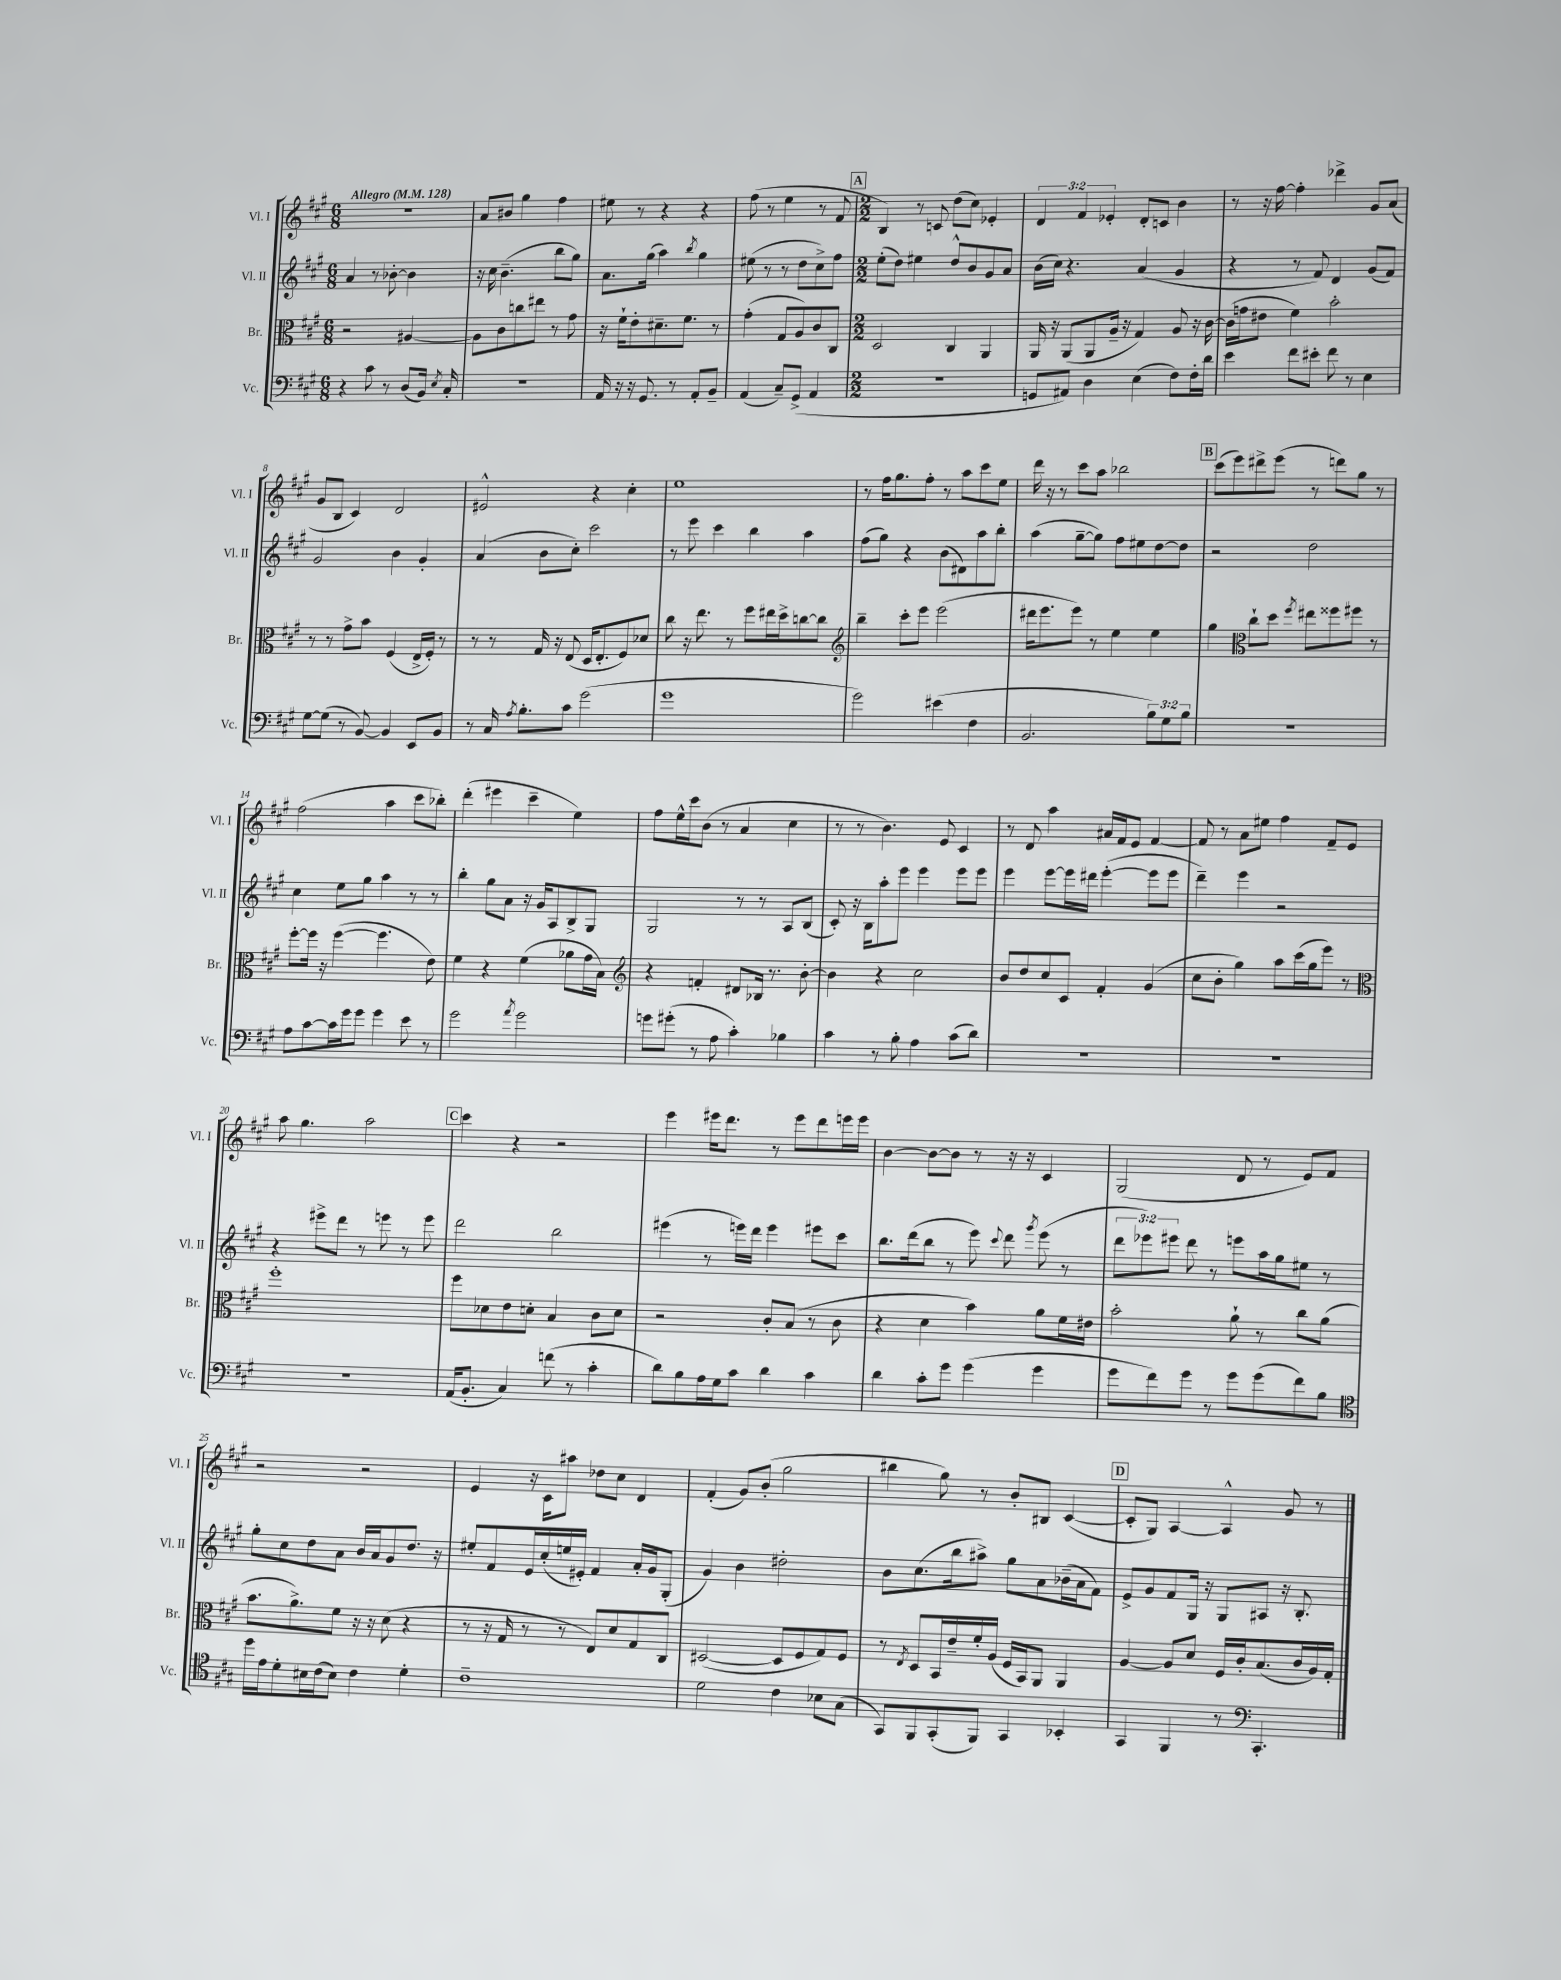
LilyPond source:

<<
\new StaffGroup <<
\new Staff = "s0" \with { instrumentName = "Vl. I" shortInstrumentName = "Vl. I" } {
    \clef treble \key a \major \numericTimeSignature \time 6/8 \override Staff.TupletNumber.text = #tuplet-number::calc-fraction-text \tempo "Allegro" 4 = 128
    \autoBeamOff R2. |
    a'8[ bis'8] gis''4 fis''4 |
    eis''8 r8 r4 r4 |
    fis''8( r8 e''4 r8 fis'8 |
    \mark \markup { \box "A" } \numericTimeSignature \time 2/2 b4) r8 c'8 d''8[( cis''8]) ees'4-. |
    \tuplet 3/2 { d'4 fis'4 ees'4-. } d'8[-. c'8] b'4 |
    r8 r16 fis''16~ fis''4-. des'''4-> gis'8[ a'8]( |
    gis'8[ b8] cis'4) d'2 |
    eis'2-^ r4 cis''4-. |
    e''1 |
    r8 fis''16[ gis''8. fis''8]-. r8 a''8[ cis'''8 e''8] |
    d'''16 r16 r8 cis'''8[ a''8] bes''2 |
    \mark \markup { \box "B" } cis'''8[( e'''8) dis'''8-> e'''8]( r8 d'''8[) gis''8] r8 |
    fis''2( a''4 cis'''8[ bes''8]-.) |
    d'''4-.( eis'''4 cis'''4-- e''4) |
    fis''8[ e''16-^ cis'''16 b'8]( r8 a'4 cis''4 |
    r8 r8 b'4.) e'8 cis'4 |
    r8 d'8 a''4 ais'16[ fis'16 e'8] fis'4~ |
    fis'8 r8 a'8[ eis''8] fis''4 fis'8[-- e'8] |
    a''8 gis''4. a''2 |
    \mark \markup { \box "C" } cis'''4 r4 r2 |
    e'''4 eis'''16[ d'''8.] r8 eis'''8[ d'''8 e'''16 e'''16] |
    b'4~ b'8[~ b'8] r8 r16 r16 cis'4 |
    gis2( d'8 r8 e'8[) fis'8] |
    r2 r2 |
    e'4 r16 cis'16[ ais''8] des''8[ cis''8] d'4 |
    fis'4-.( gis'8[) b'8]-.( gis''2 |
    bis''4 gis''8) r8 b'8[-. bis8] cis'4~( |
    \mark \markup { \box "D" } cis'8[-. gis8]) a4~ a4-^ gis'8 r8 \bar "|." |
}
\new Staff = "s1" \with { instrumentName = "Vl. II" shortInstrumentName = "Vl. II" } {
    \clef treble \key a \major \numericTimeSignature \time 6/8 \override Staff.TupletNumber.text = #tuplet-number::calc-fraction-text
    \autoBeamOff a'4 r8 bes'8~-. bes'4 |
    r16 cis''16 b'4.--( b''8[ gis''8]) |
    a'8.[ gis''16]( a''4) \acciaccatura { b''8 } gis''4 |
    eis''8( r8 r8 d''8[ cis''8->) fis''8] |
    \mark \markup { \box "A" } \numericTimeSignature \time 2/2 e''8[-.( d''8]) eis''4 d''8[-^ b'8 gis'8 a'8] |
    b'16[( cis''16]) r4. a'4( gis'4 |
    r4 r8 fis'8) d'4 gis'8[( fis'8]) |
    gis'2 b'4 gis'4-. |
    a'4( b'8[ cis''8]-.) cis'''2 |
    r8 e'''8 cis'''4 b''4 a''4 |
    fis''8[( gis''8]) r4 b'8[( dis'8) a''8 b''8]-. |
    a''4( gis''8[~-- gis''8]) fis''8[ eis''8 d''8~ d''8] |
    \mark \markup { \box "B" } r2 d''2 |
    cis''4 e''8[ gis''8] a''4 r8 r8 |
    b''4-. gis''8[ a'8] r16 gis'16[ a8 b8-> gis8] |
    gis2 r8 r8 a8[ b8]( |
    cis'8-.) r16 b16[ a''8-. e'''8] e'''4 e'''8[ e'''8] |
    e'''4 e'''8[~ e'''16 dis'''16] e'''4~-.( e'''8[ e'''8] |
    d'''4--) e'''4 r2 |
    r4 eis'''8[-> d'''8] r8 e'''8 r8 e'''8 |
    \mark \markup { \box "C" } d'''2 b''2 |
    eis'''4( r8 e'''16[) d'''16] e'''4 eis'''8[ cis'''8] |
    b''8.[ d'''16( b''8] r8 e'''8) \appoggiatura { cis'''8 } d'''8 \acciaccatura { gis'''8 } e'''8( r8 |
    \tuplet 3/2 { d'''8[ ees'''8) eis'''8] } d'''8 r8 e'''8[ a''16 gis''16 eis''8] r8 |
    gis''8[-. cis''8 d''8 a'8] b'16[ a'16 gis'8 d''8.] r16 |
    eis''8[-. fis'8 e'16 cis''16-.( e''16 eis'16]-.) fis'4 a'16[-. gis'16 gis8]-.( |
    gis'4) b'4 dis''2-. |
    b'8[ cis''8.( b''16 ais''8]->) gis''8[ a'8 bes'16--( a'16 fis'8]) |
    \mark \markup { \box "D" } e'8[-> gis'8 fis'8 gis16] r16 gis8[ ais8] r16 b8.-. \bar "|." |
}
\new Staff = "s2" \with { instrumentName = "Br." shortInstrumentName = "Br." } {
    \clef alto \key a \major \numericTimeSignature \time 6/8
    \autoBeamOff r2 ais4~ |
    ais8[ cis'8 c''8 eis''8] r8 gis'8 |
    r16 fis'16[-! e'8-. dis'8.-- fis'8.] r8 |
    gis'4-.( gis8[ a8) cis'8 cis8] |
    \mark \markup { \box "A" } \numericTimeSignature \time 2/2 d2 cis4 a,4 |
    a,16 r16 a,8[( a,8 a16]-- r16 gis4) a8 r16 cis'16~ |
    cis'16[( g'16 eis'8] fis'4) b'2-. |
    r8 r8 gis'8[-> b'8] fis4( e16[-> fis16]-.) r8 |
    r8 r8 gis16 r16 e8( d16[ e8.-. fis8) des'8] |
    cis''8 r16 e''8. r8 fis''8[ eis''16 d''16-> c''8~ c''8] |
    \clef treble b''4-- cis'''8[-. e'''8] e'''2( |
    dis'''16[ e'''8. e'''8]) r8 e''4 e''4 |
    \mark \markup { \box "B" } gis''4 \clef alto cis''8[-! d''8] \acciaccatura { fis''8 } eis''8[ fisis''8 fis''8] r8 |
    fis''8[~-. fis''16] r16 fis''4~( fis''4. e'8) |
    fis'4 r4 fis'4( aes'8[ gis'16 b16]) |
    \clef treble r4 f'4-. dis'8[ bes16] r8. b'8~-. |
    b'4 r4 cis''2 |
    b'8[ d''8 cis''8 cis'8] fis'4-. gis'4( |
    cis''8[ b'8]-. gis''4) a''8[ cis'''16( gis''16 e'''8]) r8 |
    \clef alto fis''1-. |
    \mark \markup { \box "C" } fis''8[ des'8 e'8 d'8]-. b4 cis'8[ d'8] |
    r2 cis'8[-. b8]( r8 cis'8 |
    r4 d'4 b'4) a'8[ fis'16 eis'16] |
    b'2-. a'8-! r8 cis''8[ a'8]( |
    b'8.[ a'8.->) fis'8] r16 r16 d'8( r4 |
    r8 r16 gis16 r8 r8 e8[) d'8 gis8 cis8] |
    dis2~( dis8[ fis8 gis8) fis8] |
    r8 \acciaccatura { e8 } d8[ b,16 e'16-- fis'16-. a16]( fis16[ b,16) a,8] a,4 |
    \mark \markup { \box "D" } a4~ a8[ d'8] fis16[ cis'16-. b8.( cis'16 a16) gis16]-. \bar "|." |
}
\new Staff = "s3" \with { instrumentName = "Vc." shortInstrumentName = "Vc." } {
    \clef bass \key a \major \numericTimeSignature \time 6/8 \override Staff.TupletNumber.text = #tuplet-number::calc-fraction-text
    \autoBeamOff r4 cis'8 r8 d8[( b,16]) \acciaccatura { e8 } cis16-. |
    R2. |
    a,16 r16 r16 gis,8. r8 a,8[-. b,8]-- |
    a,4( cis8[--) gis,8]->( a,4 |
    \mark \markup { \box "A" } \numericTimeSignature \time 2/2 R1 |
    g,8[ ais,8]) d4 e4( fis8[) fis16-. d'16] |
    e'4 fis'8[ eis'8]-. fis'8 r8 e4 |
    gis8[~ gis8]( r8 b,8~) b,4 e,8[ b,8] |
    r8 cis16 \acciaccatura { a8 } b8.[-. cis'8] gis'2( |
    gis'1 |
    gis'2) eis'4( fis4 |
    b,2. \tuplet 3/2 { b8[) gis8 b8] } |
    \mark \markup { \box "B" } R1 |
    a8[ cis'8~ cis'16 gis'16 gis'8] gis'4 e'8 r8 |
    gis'2 \acciaccatura { a'8 } gis'2 |
    g'8[ gis'8]-.( r8 a8 cis'4-.) bes4 |
    cis'4 r8 b8-. a4 cis'8[( d'8]) |
    R1 |
    R1 |
    R1 |
    \mark \markup { \box "C" } a,16[( b,8.]-. cis4) f'8( r8 cis'4-. |
    d'8[) b8 a16 gis16 cis'8] d'4 cis'4 |
    d'4 cis'8[-. gis'8] gis'4( gis'4 |
    gis'8[ fis'8) gis'8] r8 gis'8[ gis'8( fis'8) b8] |
    \clef tenor d''16[ e'16 d'8-. bis16 cis'16( bis8]) cis'4 d'4-. |
    cis'1-- |
    d'2 cis'4 bes8[ gis8]( |
    gis,8[) fis,8 gis,8-.( fis,8]) gis,4 bes,4-. |
    \mark \markup { \box "D" } gis,4 fis,4 r8 \clef bass cis,4.-. \bar "|." |
}
>>
>>
